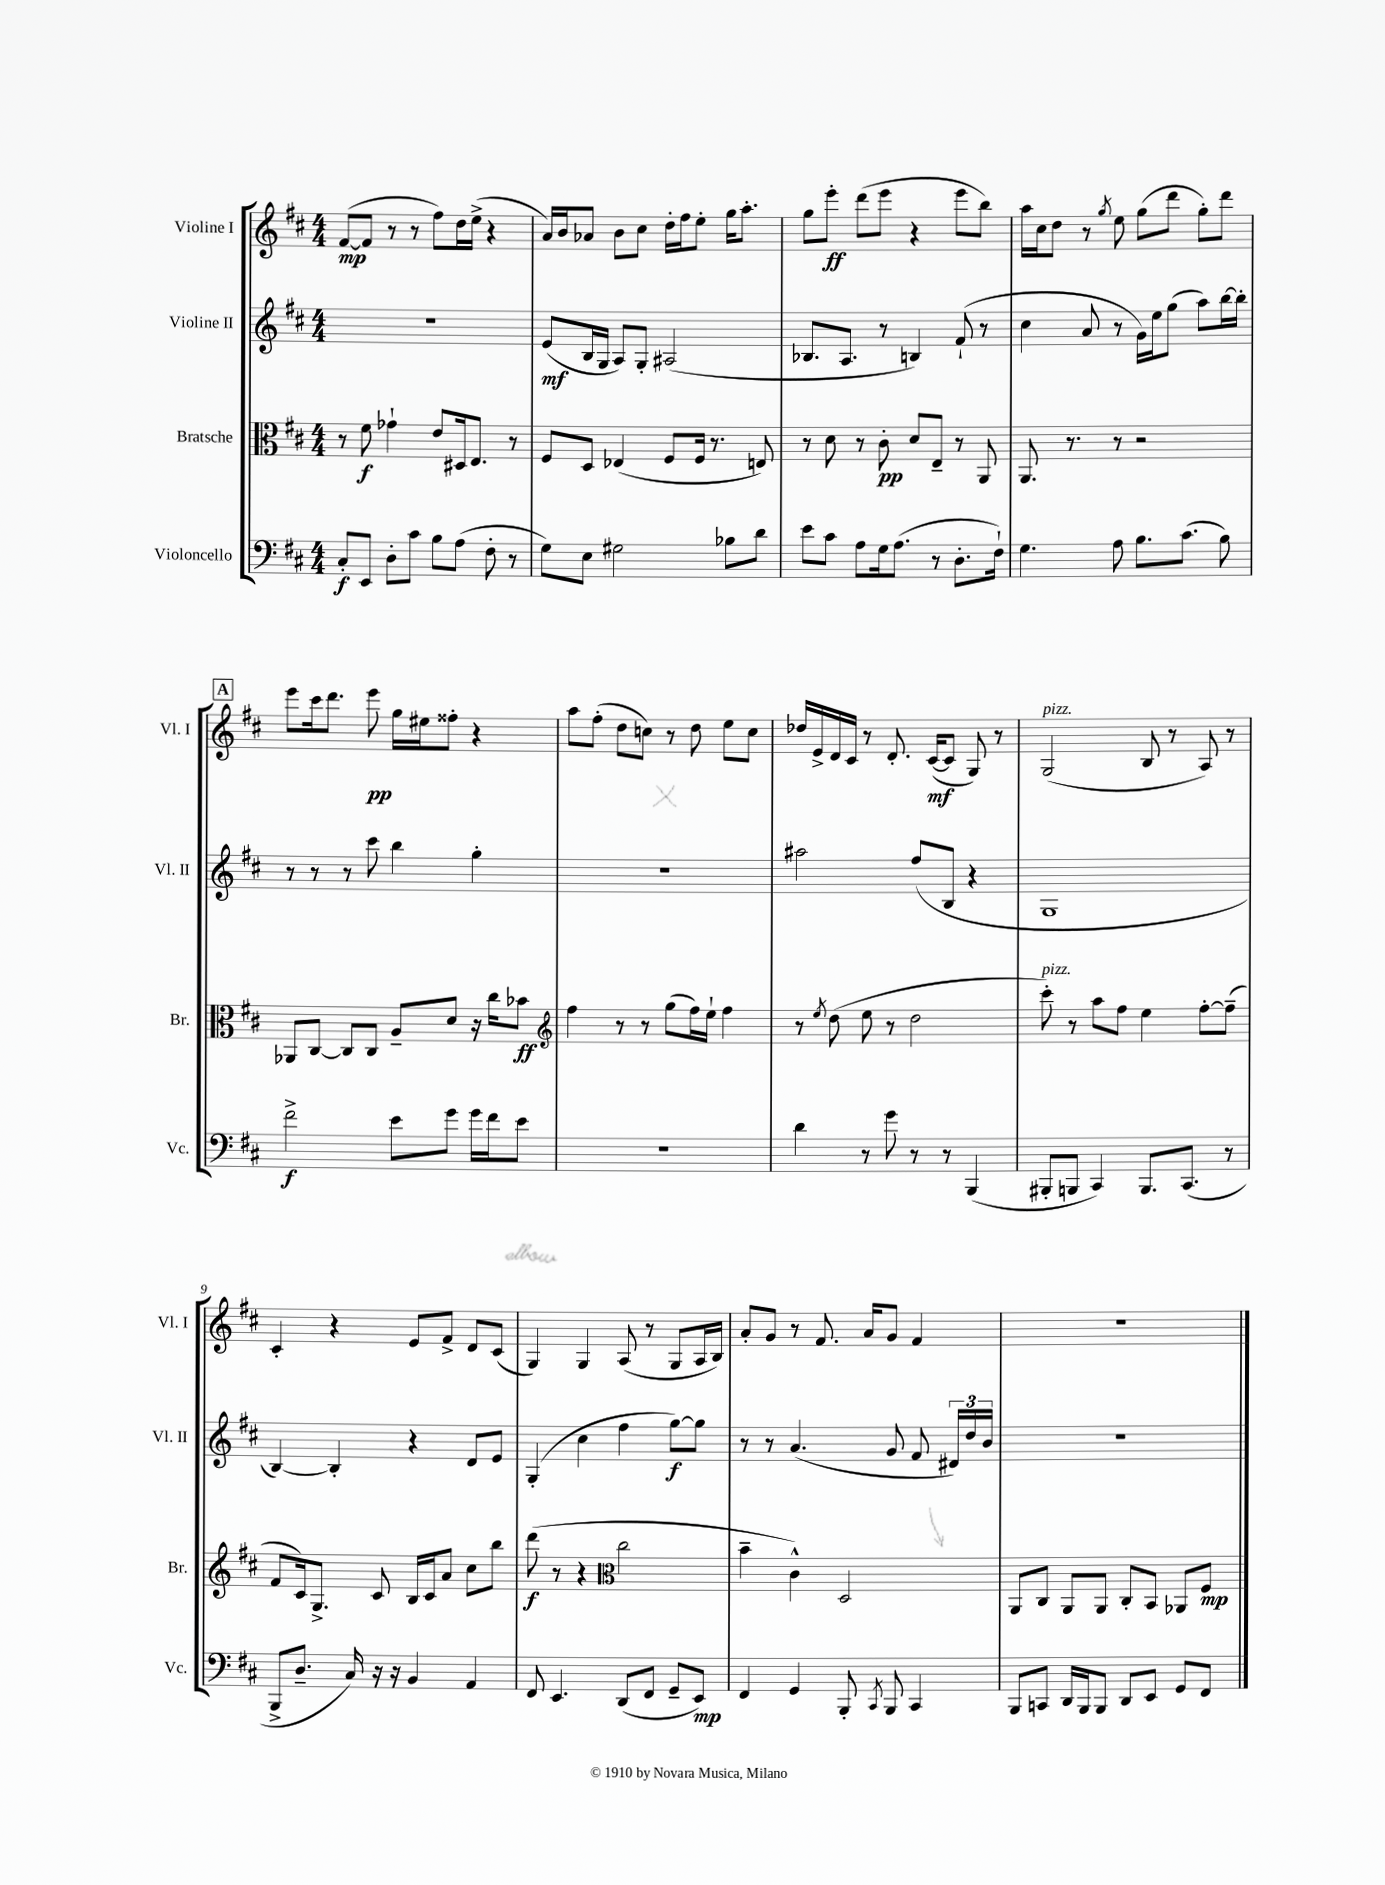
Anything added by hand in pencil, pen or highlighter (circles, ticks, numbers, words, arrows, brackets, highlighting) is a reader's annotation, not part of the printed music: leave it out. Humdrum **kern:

**kern	**kern	**kern	**kern
*staff4	*staff3	*staff2	*staff1
*clefF4	*clefC3	*clefG2	*clefG2
*k[f#c#]	*k[f#c#]	*k[f#c#]	*k[f#c#]
*M4/4	*M4/4	*M4/4	*M4/4
8C#'/L	8r	1r	([8f#/L
8EE/J	8f#\	.	8f#/]J
8D'\L	4g-`\	.	8r
8c#\J	.	.	8r
8B\L	8e/L	.	8ff#\L)
(8A\J	16D#/k	.	16dd\L
.	8.E/J	.	(16ee^\JJ
8F#'\	.	.	4r
8r	8r	.	.
=	=	=	=
8G\L)	8F#/L	(8e/L	16a/LL)
.	.	.	16b/J
8E\J	8D/J	16B/L	8a-/J
.	.	16G/JJ	.
2G#\	(4E-/	8A/L)	8b\L
.	.	8G'/J	8cc#\J
.	8F#/L	(2A#/	16dd'\LL
.	.	.	16ff#\J
.	16F#/Jk	.	8ee'\J
.	8.r	.	.
8B-\L	.	.	16gg\LK
.	.	.	8.aa'\J
8d\J	8E/)	.	.
=	=	=	=
8e\L	8r	8.B-/L	8gg\L
8c#\J	8d\	.	8eee'\J
.	.	8.A/J	.
8A\L	8r	.	(8ddd\L
16G\k	8c#'\	8r	8eee\J
(8.A\J	.	.	.
.	8d/L	4B/)	4r
8r	8E~/J	.	.
8.D'\L	8r	(8f#`/	8eee\L
.	8AA/	8r	8bb\J)
16F#`\Jk)	.	.	.
=	=	=	=
4.G\	8.AA/	4cc#\	16aa\LL
.	.	.	16cc#\J
.	.	.	8dd\J
.	8.r	.	.
.	.	8a/	8r
.	.	.	8qgg/
8A\	8r	8r	8ee\
8.B\L	2r	16g\LL)	(8gg\L
.	.	16ee\J	.
.	.	(8gg\J	8ddd\J
(8.c#\J	.	.	.
.	.	8aa\L)	8gg'\L)
8B\)	.	[16bb\L	8ddd\J
.	.	16bb'\]JJ	.
=	=	=	=
2f#^\	8AA-/L	8r	8eee\L
.	[8C#/J	8r	16ccc#\k
.	.	.	8.ddd\J
.	8C#/]L	8r	.
.	8C#/J	8ccc#\	8eee\
8e\L	8A~/L	4bb\	16gg\LL
.	.	.	16ee#\J
8g\J	8d/J	.	8ff##'\J
16g\LL	16r	4gg'\	4r
16f#\J	16cc#\LK	.	.
8e\J	8b-\J	.	.
=	=	=	=
*	*clefG2	*	*
1r	4ff#\	1r	8aa\L
.	.	.	(8ff#'\J
.	8r	.	8dd\L
.	8r	.	8cc\J)
.	(8gg\L	.	8r
.	16ff#\L)	.	8dd\
.	16ee`\JJ	.	.
.	4ff#\	.	8ee\L
.	.	.	8cc\J
=	=	=	=
4d\	8r	2aa#\	16dd-/LL
.	.	.	16e^/
.	8qee/	.	.
.	(8dd\	.	16d/
.	.	.	16c#/JJ
8r	8ee\	.	8r
8g\	8r	.	8.d'/
8r	2dd\	(8ff#/L	.
.	.	.	([16c#/LK
8r	.	8B/J	8c#/]J
(4BBB/	.	4r	8G/)
.	.	.	8r
=	=	=	=
8BBB#'/L	8ccc#'\)	1G	(2G/
8BBB/J	8r	.	.
4CC#/)	8aa\L	.	.
.	8ff#\J	.	.
8.BBB/L	4ee\	.	8B/
.	.	.	8r
(8.CC#/J	.	.	.
.	[8ff#'\L	.	8A/)
8r	(8ff#~\]J	.	8r
=	=	=	=
8BBB^/L	8f#/L	[4B/)	4c#'/
8.D~/J	16c#/k)	.	.
.	8.G^/J	.	.
.	.	4B'/]	4r
16C#/)	.	.	.
16r	8c#/	.	.
16r	.	.	.
4BB/	16B/LL	4r	8e/L
.	16c#/J	.	.
.	8a/J	.	8f#^/J
4AA/	8cc#\L	8d/L	8d/L
.	8bb\J	8e/J	(8c#/J
=	=	=	=
8FF#/	(8ddd\	(4G'/	4G/)
4.EE/	8r	.	.
.	4r	4cc#\	4G/
*	*clefC3	*	*
(8DD/L	2cc#\	4ff#\	(8A/
8FF#/J	.	.	8r
8GG~/L	.	[8gg\L)	8G/L
8EE/J)	.	8gg\]J	16A/L
.	.	.	16B/JJ)
=	=	=	=
4FF#/	4b~\	8r	8a'/L
.	.	8r	8g/J
4GG/	4c#^^\)	(4.a/	8r
.	.	.	8.f#/
8BBB'/	2D/	.	.
.	.	.	16a/LK
8qCC#/	.	.	.
8BBB/	.	8g/	8g/J
4CC#/	.	8f#/	4f#/
.	.	24d#/LL)	.
.	.	24dd/	.
.	.	24b/JJ	.
=	=	=	=
8BBB/L	8AA/L	1r	1r
8CC/J	8C#/J	.	.
16DD/LL	8AA/L	.	.
16BBB/J	.	.	.
8BBB/J	8AA/J	.	.
8DD/L	8C#'/L	.	.
8EE/J	8BB/J	.	.
8GG/L	8AA-/L	.	.
8FF#/J	8F#/J	.	.
==	==	==	==
*-	*-	*-	*-
